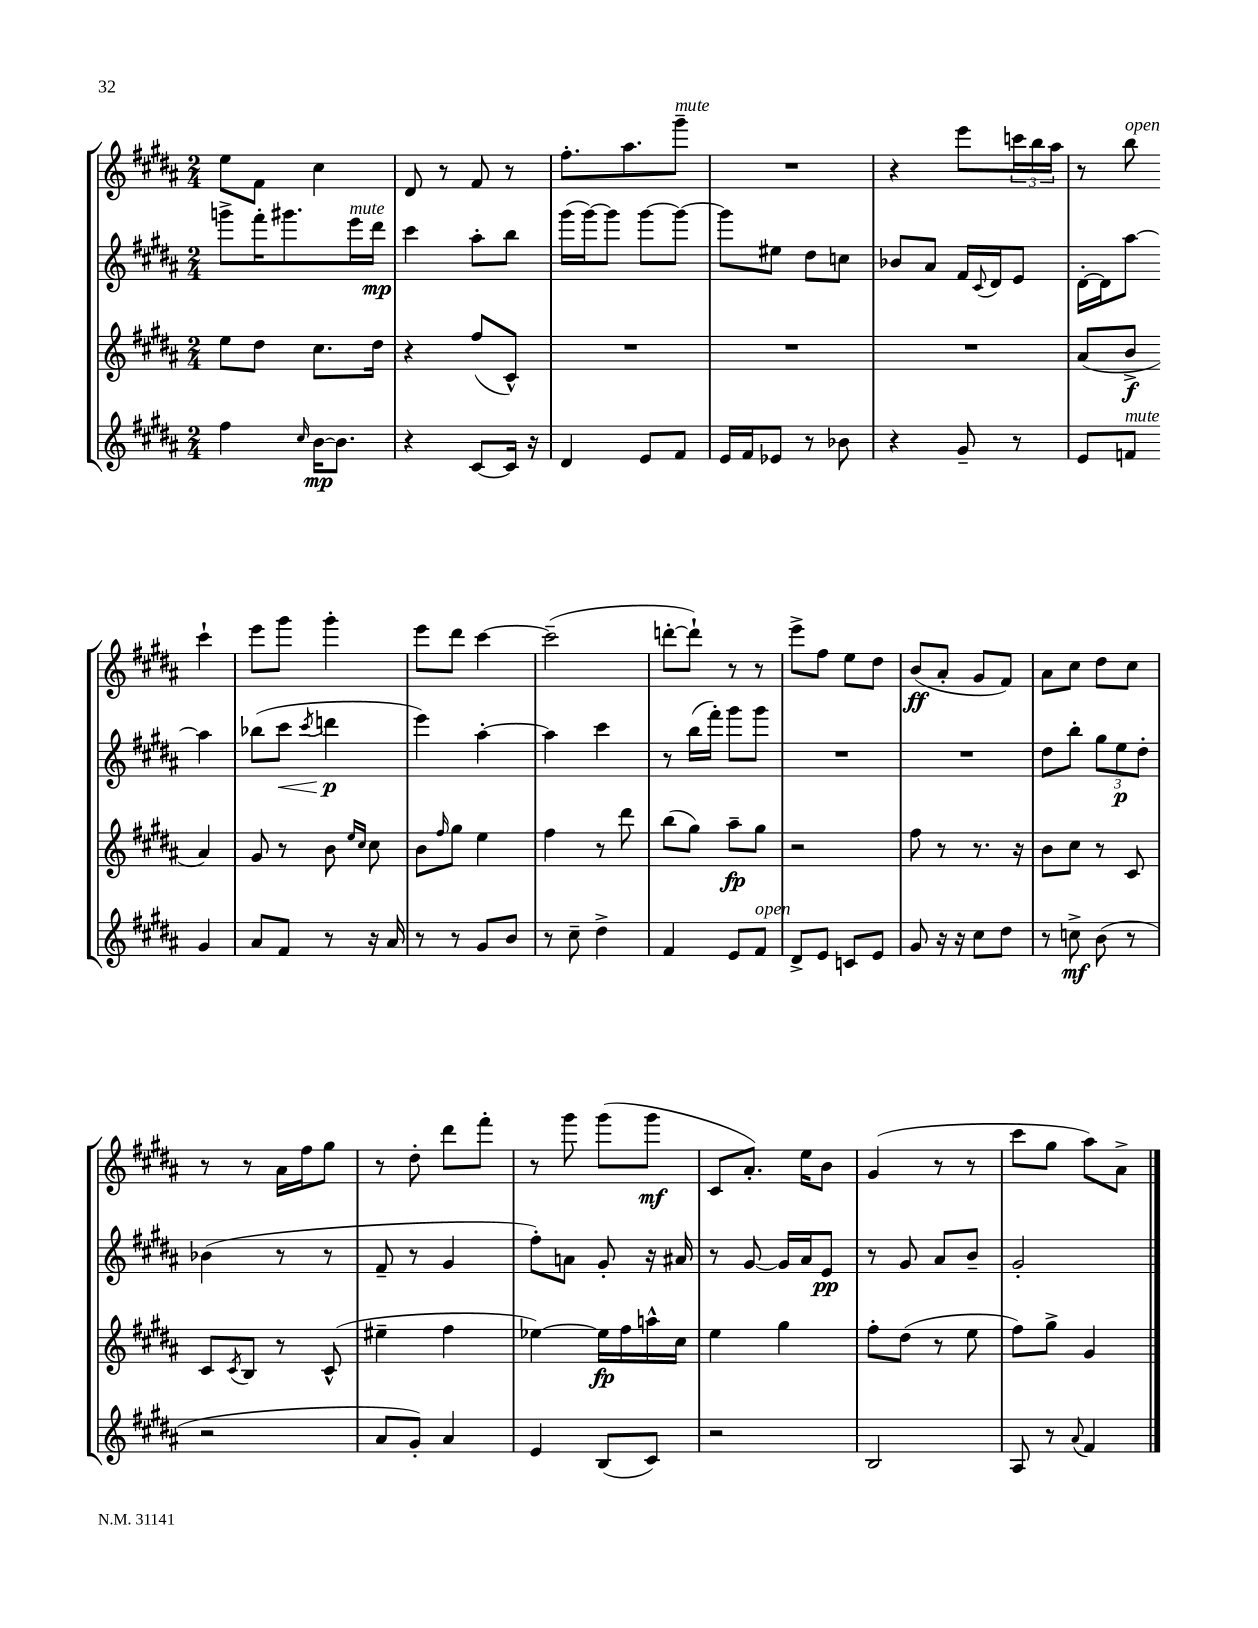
<<
\new StaffGroup <<
\new Staff = "s0" {
    \clef treble \key b \major \numericTimeSignature \time 2/4
    e''8 fis'8 cis''4 |
    dis'8 r8 fis'8 r8 |
    fis''8.-. ais''8. gis'''8--^\markup { \italic "mute" } |
    R2 |
    r4 e'''8 \tuplet 3/2 { c'''16 b''16 ais''16 } |
    r8 b''8^\markup { \italic "open" } cis'''4-! |
    e'''8 gis'''8 gis'''4-. |
    e'''8 dis'''8 cis'''4~ |
    cis'''2--( |
    d'''8~-. d'''8-!) r8 r8 |
    e'''8-> fis''8 e''8 dis''8 |
    b'8\ff( ais'8-. gis'8 fis'8) |
    ais'8 cis''8 dis''8 cis''8 |
    r8 r8 ais'16 fis''16 gis''8 |
    r8 dis''8-. dis'''8 fis'''8-. |
    r8 gis'''8 gis'''8( gis'''8\mf |
    cis'8 ais'8.-.) e''16 b'8 |
    gis'4( r8 r8 |
    cis'''8 gis''8 ais''8) ais'8-> \bar "|." |
}
\new Staff = "s1" {
    \clef treble \key b \major \numericTimeSignature \time 2/4
    g'''8-> fis'''16-. gis'''8. e'''16^\markup { \italic "mute" } dis'''16\mp |
    cis'''4 ais''8-. b''8 |
    gis'''16( gis'''16~) gis'''8 gis'''8~ gis'''8~ |
    gis'''8 eis''8 dis''8 c''8 |
    bes'8 ais'8 fis'16 \appoggiatura { cis'8 } dis'16 e'8 |
    dis'16~-. dis'16 ais''8~ ais''4 |
    bes''8( cis'''8\< \acciaccatura { cis'''8 } d'''4\p\! |
    e'''4) ais''4~-. |
    ais''4 cis'''4 |
    r8 b''16( fis'''16-.) gis'''8 gis'''8 |
    R2 |
    R2 |
    dis''8 b''8-. \tuplet 3/2 { gis''8 e''8\p dis''8-. } |
    bes'4( r8 r8 |
    fis'8-- r8 gis'4 |
    fis''8-.) a'8 gis'8-. r16 ais'16 |
    r8 gis'8~ gis'16 ais'16 e'8\pp |
    r8 gis'8 ais'8 b'8-- |
    gis'2-. \bar "|." |
}
\new Staff = "s2" {
    \clef treble \key b \major \numericTimeSignature \time 2/4
    e''8 dis''8 cis''8. dis''16 |
    r4 fis''8( cis'8-^) |
    R2 |
    R2 |
    R2 |
    ais'8( b'8->\f ais'4) |
    gis'8 r8 b'8 \grace { e''16 cis''16 } cis''8 |
    b'8 \grace { fis''16 } gis''8 e''4 |
    fis''4 r8 dis'''8 |
    b''8( gis''8) ais''8--\fp gis''8 |
    r2 |
    fis''8 r8 r8. r16 |
    b'8 cis''8 r8 cis'8 |
    cis'8 \acciaccatura { cis'8 } b8 r8 cis'8-^( |
    eis''4-- fis''4 |
    ees''4~) ees''16\fp fis''16 a''16-^ cis''16 |
    e''4 gis''4 |
    fis''8-. dis''8( r8 e''8 |
    fis''8) gis''8-> gis'4 \bar "|." |
}
\new Staff = "s3" {
    \clef treble \key b \major \numericTimeSignature \time 2/4
    fis''4 \grace { cis''16 } b'16~\mp b'8. |
    r4 cis'8~ cis'16 r16 |
    dis'4 e'8 fis'8 |
    e'16 fis'16 ees'8 r8 bes'8 |
    r4 gis'8-- r8 |
    e'8 f'8^\markup { \italic "mute" } gis'4 |
    ais'8 fis'8 r8 r16 ais'16 |
    r8 r8 gis'8 b'8 |
    r8 cis''8-- dis''4-> |
    fis'4 e'8 fis'8^\markup { \italic "open" } |
    dis'8-> e'8 c'8 e'8 |
    gis'8 r16 r16 cis''8 dis''8 |
    r8 c''8->\mf b'8( r8 |
    r2 |
    ais'8 gis'8-.) ais'4 |
    e'4 b8( cis'8) |
    r2 |
    b2 |
    ais8 r8 \appoggiatura { ais'8 } fis'4 \bar "|." |
}
>>
>>
\layout { \context { \Score \remove "Bar_number_engraver" } }
